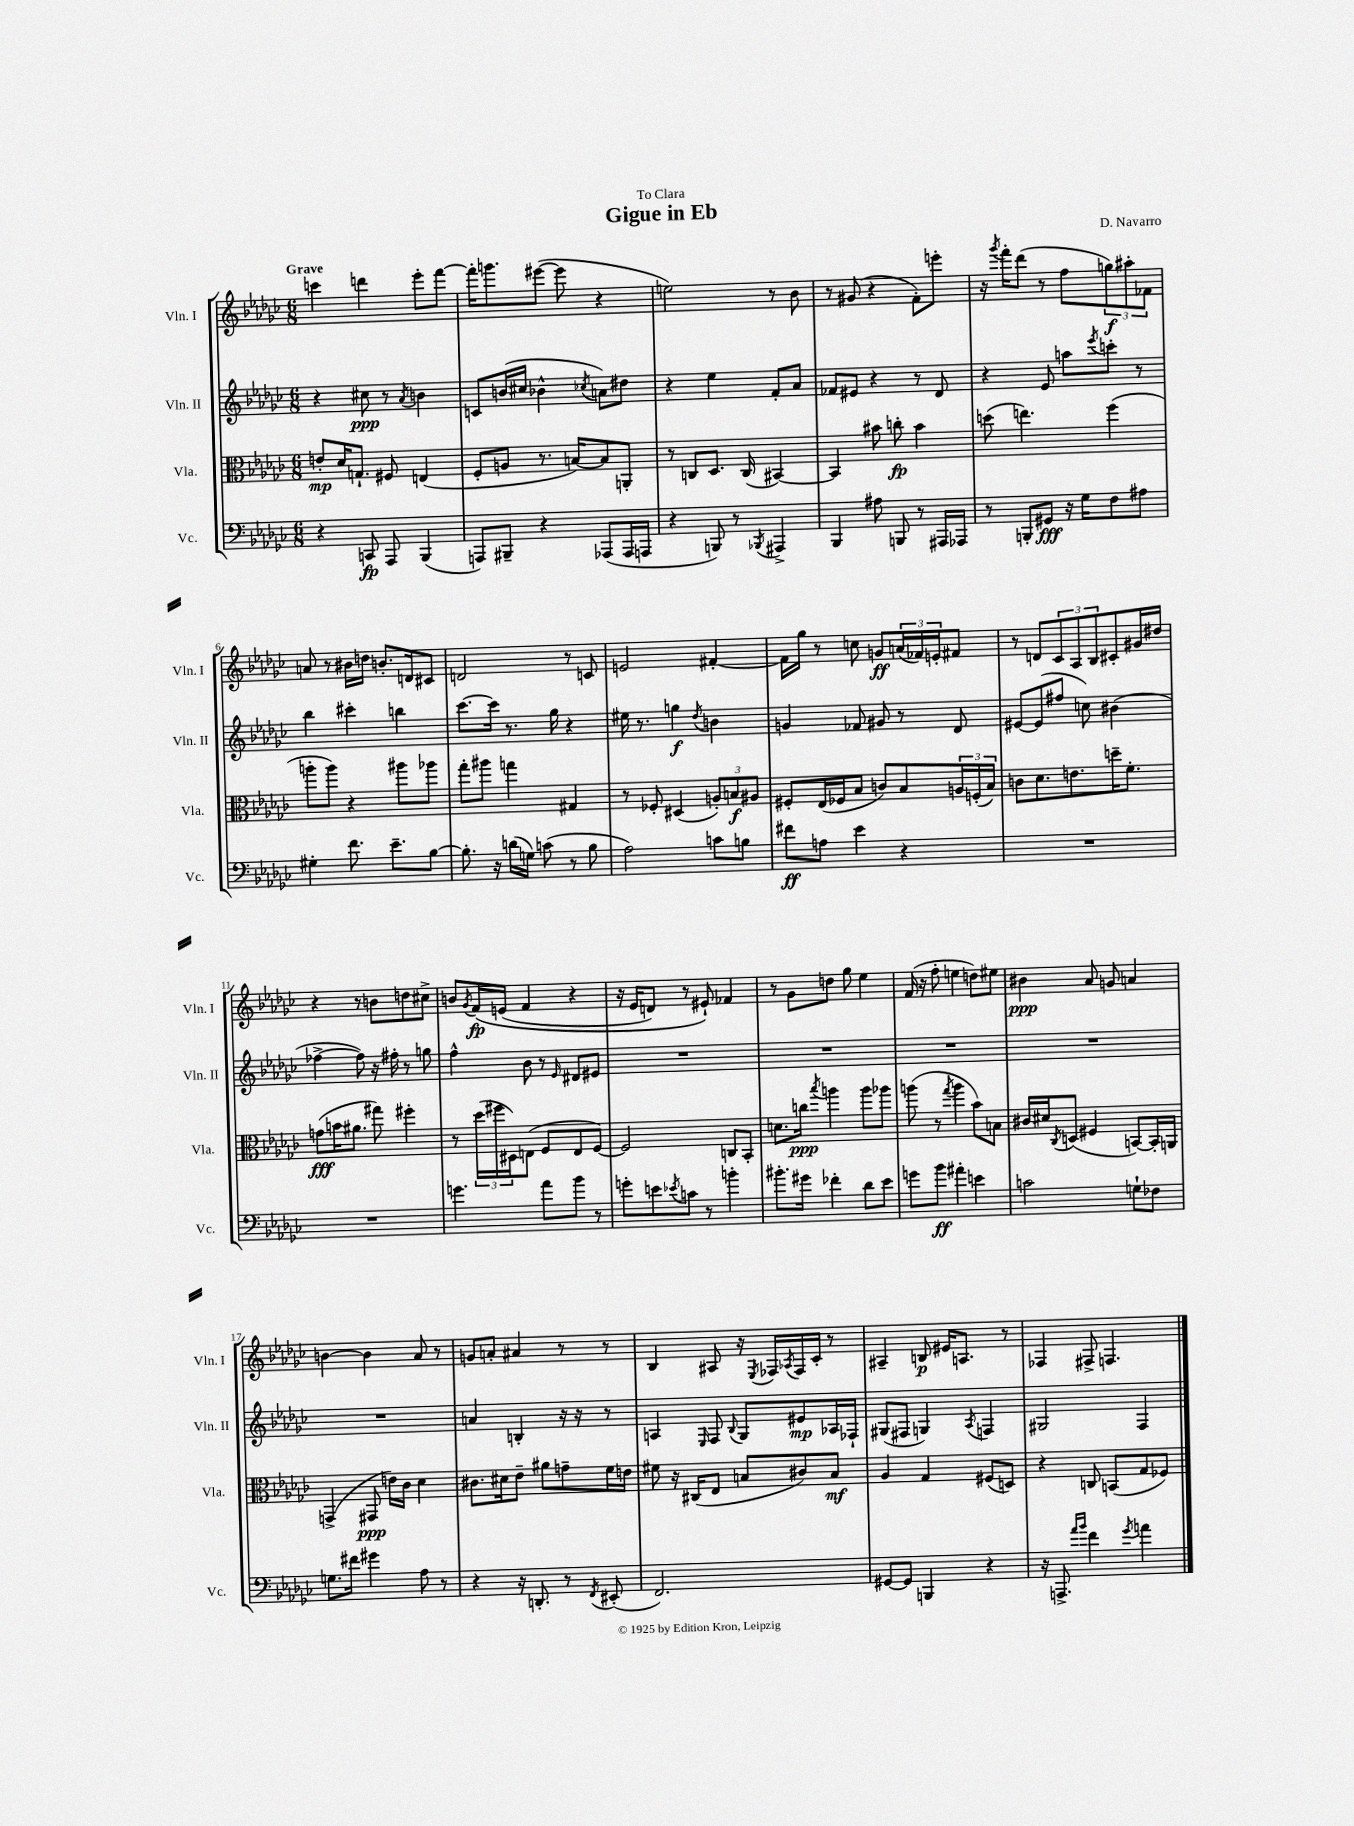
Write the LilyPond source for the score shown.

\header { title = "Gigue in Eb" composer = "D. Navarro" dedication = "To Clara" }
<<
\new StaffGroup <<
\new Staff = "s0" \with { instrumentName = "Vln. I" shortInstrumentName = "Vln. I" } {
    \clef treble \key ges \major \numericTimeSignature \time 6/8 \tempo "Grave"
    c'''4 d'''4 ees'''8-. f'''8~ |
    f'''16-. g'''8. eis'''8~( eis'''8 r4 |
    e''2) r8 bes'8 |
    r8 gis'8( r4 f'8-.) e'''8-. |
    r16 \acciaccatura { ges'''8 } f'''16-. des'''8( r8 f''8 \tuplet 3/2 { g''8\f) ais''8-. fes'8 } |
    a'8 r8 bis'16 d''16 b'8.-. d'16 cis'8 |
    d'2 r8 c'8 |
    e'2 fis'4~-. |
    fis'16 ges''16 r8 c''8 g'8\ff \tuplet 3/2 { a'16( fes'16) e'16-. } fis'8 |
    r8 d'8 \tuplet 3/2 { ces'8 aes8 bes8 } cis'8-. gis'16 dis''16 |
    r4 r8 b'8 d''8 cis''8-> |
    b'8 \acciaccatura { ges'8 } f'16\fp\( e'16( f'4 r4 |
    r16 ees'16 d'8) r8 eis'8-!\) fes'4 |
    r8 ges'8 d''8 ges''8 ees''4 |
    f'16( r16 f''8-. e''4 d''8) eis''8 |
    bis'4\ppp aes'8 g'8 a'4 |
    b'4~ b'4 aes'8 r8 |
    g'8 a'8-. ais'4 r8 r8 |
    bes4 ais8 r16 \acciaccatura { ees8 } fes16 \acciaccatura { aes8 } fes16 ces'16-. r8 |
    ais4-- b8\p eis'16 a8. r8 |
    fes4 fis8-> f4. \bar "|." |
}
\new Staff = "s1" \with { instrumentName = "Vln. II" shortInstrumentName = "Vln. II" } {
    \clef treble \key ges \major \numericTimeSignature \time 6/8
    r4 cis''8\ppp r8 \acciaccatura { aes'8 } b'4 |
    c'8 b'16( cis''16 bes'4-^ \acciaccatura { ces''8 } a'8) dis''8 |
    r4 ees''4 f'8-. aes'8 |
    fes'8 eis'8 r4 r8 des'8 |
    r4 ees'8 a''8 \acciaccatura { ees'''8 } c'''8-. r8 |
    bes''4 cis'''4-. b''4 |
    ces'''8.~ ces'''16 r8. ges''16 r4 |
    eis''16 r8. g''4\f \acciaccatura { des''8 } b'4 |
    g'4 fes'8 gis'8 r8 des'8 |
    eis'8~ eis'8( fis''8 c''8) bis'4( |
    fes''4~-> fes''8) r16 fis''16-. r8 g''8 |
    f''4-^ bes'8 r8 \grace { ees'16 } dis'8 eis'8 |
    R2. |
    R2. |
    R2. |
    R2. |
    R2. |
    a'4 b4-. r16 r16 r8 |
    a4 \grace { ees16 } f8 \appoggiatura { bes8 } ges8 eis'8\mp aes16 fes16-! |
    gis8( fis8 g4) \acciaccatura { aes8 } f4 |
    gis2 f4 \bar "|." |
}
\new Staff = "s2" \with { instrumentName = "Vla." shortInstrumentName = "Vla." } {
    \clef alto \key ges \major \numericTimeSignature \time 6/8
    e'8-.\mp des'16 g8.-! fis8 e4( |
    f8-. a8 r8. b16~) b8 a,8-. |
    r8 c8 des8. c16( bis,4~) |
    bis,4 bis'8 c''8-.\fp bis'4 |
    d''8( e''4.) f''4( |
    a''8-. a''8) r4 ais''8 aes''8 |
    ges''8-. ais''8 g''4 gis4 |
    r8 fes8-. dis4( \tuplet 3/2 { a8-.) b8\f ais8 } |
    fis8-. ees16( fes16 bes8 c'8) bes8 \tuplet 3/2 { a16 f16-.( bes16) } |
    c'8 des'8. e'8. d''16-- f'8.-. |
    g'8\fff( b'16 ais'8. gis''8) fis''4-. |
    r8 \tuplet 3/2 { des''16( fis''16 dis16) } e8( f8 e8 f8~) |
    f2 c8 bes,8-. |
    d'8. c''16\ppp \acciaccatura { bes''8 } a''4 a''8 aes''8 |
    a''8( r8 \acciaccatura { ges''8 } a''4 bes'8) b8 |
    cis'16 dis'16 \acciaccatura { ces8 } d8( fis4 b,8~) b,16-. a,16 |
    g,4->( gis,8\ppp e'16) ces'16 des'4 |
    cis'8. dis'16 ees'8-- ais'8 g'8-- f'16 e'16 |
    fis'8 r16 cis16( ees8 b8 cis'8) b8\mf |
    aes4 ges4 fis8( d8) |
    r4 c8 b,8( ges8 fes8) \bar "|." |
}
\new Staff = "s3" \with { instrumentName = "Vc." shortInstrumentName = "Vc." } {
    \clef bass \key ges \major \numericTimeSignature \time 6/8
    r4 c,8\fp aes,,8 bes,,4( |
    a,,8) bis,,8-- r4 aes,,8( aes,,16 a,,16 |
    r4 b,,8) r8 \acciaccatura { bes,,8 } ais,,4-> |
    bes,,4 ais8 b,,8 r8 ais,,16 aes,,16 |
    r8 b,,8-. gis,8\fff r16 ges16 f8 ais8 |
    gis4-. f'8. ees'8.-- bes8~ |
    bes8.-. r16 d'16( g16) c'8( r8 bes8 |
    aes2) c'8 b8 |
    fis'8\ff a8 ees'4 r4 |
    R2. |
    R2. |
    g'4. aes'8 bes'8 r8 |
    g'8-. e'8 \acciaccatura { ees'8 } c'8 r8 b'4-. |
    bis'8.-. gis'16 fes'4-. des'8 ees'8 |
    g'8 bes'8\ff ais'4-. e'4 |
    c'2 g8-! fes8 |
    g8. fis'16 gis'4 aes8 r8 |
    r4 r16 d,8.-. r8 \acciaccatura { f,8 } eis,8-.( |
    f,2.) |
    gis,8~ gis,8 b,,4 r4 |
    r16 a,,8.-> \grace { aes'16 bes'16 } f'4 \acciaccatura { ges'8 } a'4 \bar "|." |
}
>>
>>
